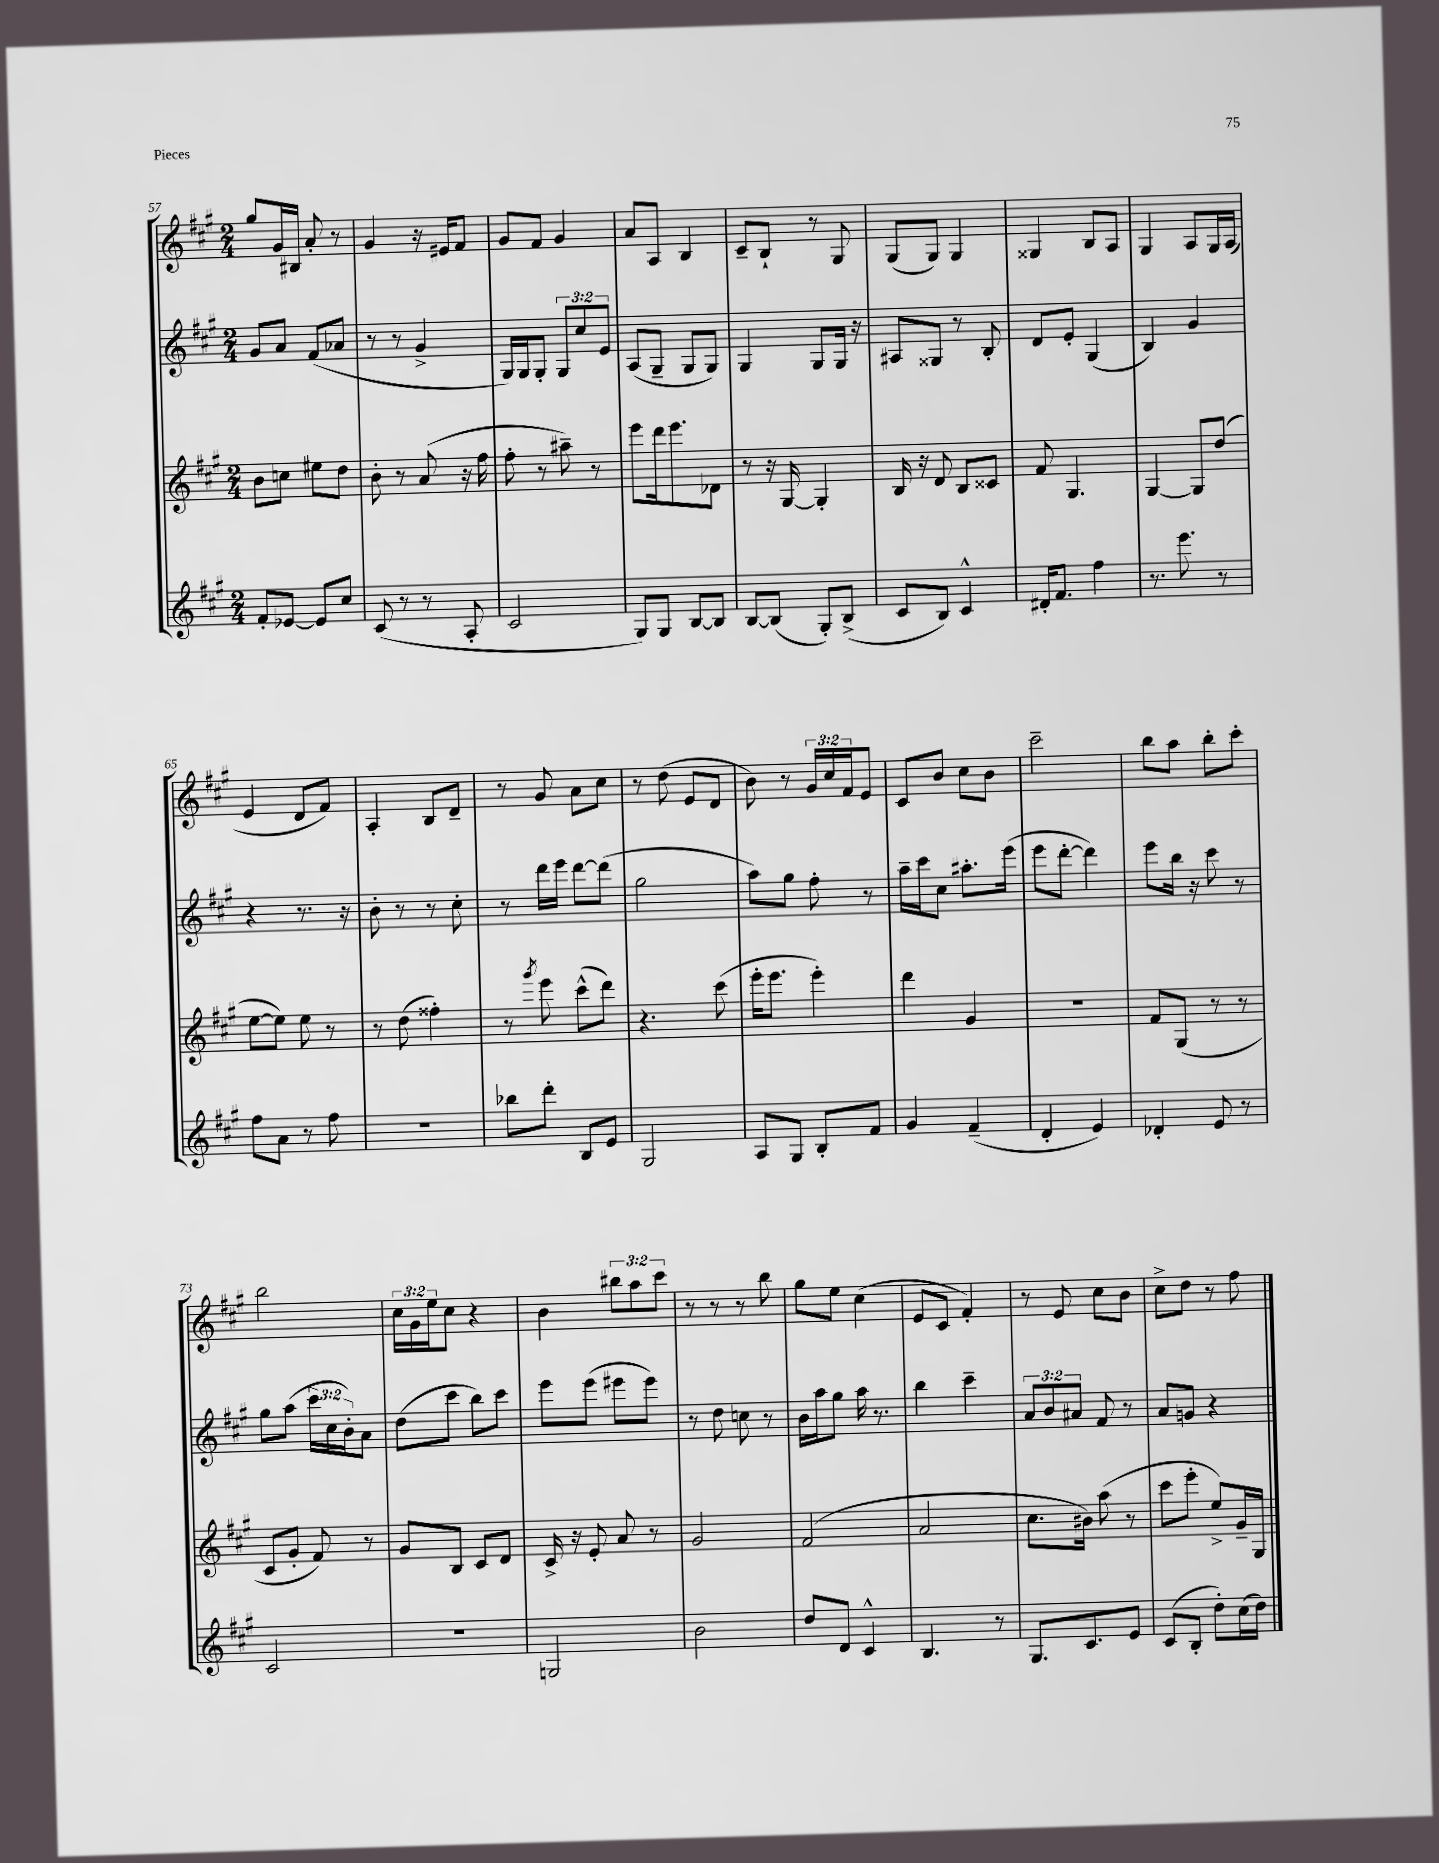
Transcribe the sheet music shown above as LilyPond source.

<<
\new StaffGroup <<
\new Staff = "s0" {
    \clef treble \key a \major \numericTimeSignature \time 2/4 \override Staff.TupletNumber.text = #tuplet-number::calc-fraction-text
    gis''8 gis'16 bis16 a'8-. r8 |
    gis'4 r16 eis'16 fis'8 |
    gis'8 fis'8 gis'4 |
    a'8 a8 b4 |
    cis'8-- b8-! r8 gis8 |
    gis8( gis8) gis4 |
    gisis4 b8 a8 |
    gis4 a8 gis16 a16( |
    e'4 d'8 fis'8) |
    a4-. b8 d'8-- |
    r8 gis'8 a'8 cis''8 |
    r8 d''8( e'8 d'8 |
    b'8) r8 \tuplet 3/2 { gis'16 cis''16 fis'16 } e'8 |
    cis'8 b'8 cis''8 b'8 |
    cis'''2-- |
    b''8 a''8 b''8-. cis'''8-. |
    b''2 |
    \tuplet 3/2 { cis''16 gis'16 e''16 } cis''8 r4 |
    b'4 \tuplet 3/2 { bis''8 a''8 cis'''8 } |
    r8 r8 r8 b''8 |
    gis''8 e''8 cis''4( |
    e'8 cis'8 fis'4-.) |
    r8 e'8 cis''8 b'8 |
    cis''8-> d''8 r8 fis''8 \bar "|." |
}
\new Staff = "s1" {
    \clef treble \key a \major \numericTimeSignature \time 2/4 \override Staff.TupletNumber.text = #tuplet-number::calc-fraction-text
    gis'8 a'8 fis'8( aes'8 |
    r8 r8 gis'4-> |
    gis16) gis16 gis8-. \tuplet 3/2 { gis8 cis''8 e'8 } |
    a8( gis8-- gis8 gis8) |
    gis4 gis8 gis16 r16 |
    ais8 gisis8 r8 b8-. |
    d'8 e'8-. gis4( |
    b4) gis'4 |
    r4 r8. r16 |
    b'8-. r8 r8 cis''8-. |
    r8 d'''16 e'''16 d'''8~ d'''8( |
    gis''2 |
    a''8) gis''8 fis''8-. r8 |
    a''16-- cis'''16 cis''8 ais''8.-. e'''16( |
    e'''8 d'''8~-. d'''4) |
    e'''8 b''16 r16 cis'''8 r8 |
    gis''8 a''8( \tuplet 3/2 { cis'''16 cis''16 b'16-.) } a'8 |
    d''8( cis'''8 b''8) cis'''8 |
    e'''8 e'''8( eis'''8 eis'''8) |
    r8 d''8 c''8 r8 |
    b'16 a''16 gis''8 a''16 r8. |
    b''4 cis'''4-- |
    \tuplet 3/2 { a'8 b'8 ais'8 } fis'8 r8 |
    a'8 g'8 r4 \bar "|." |
}
\new Staff = "s2" {
    \clef treble \key a \major \numericTimeSignature \time 2/4
    b'8 c''8 eis''8 d''8 |
    b'8-. r8 a'8( r16 fis''16 |
    fis''8-. r8 ais''8--) r8 |
    e'''8 d'''16 e'''8. des'8 |
    r8 r16 gis16~ gis4-. |
    b16 r16 d'8 b8 cisis'8 |
    fis'8 gis4. |
    gis4~ gis8 d''8( |
    e''8~ e''8) e''8 r8 |
    r8 d''8( fisis''4-.) |
    r8 \acciaccatura { gis'''8 } e'''8 cis'''8-^( d'''8) |
    r4. cis'''8( |
    e'''16-. e'''8. e'''4-.) |
    d'''4 gis'4 |
    r2 |
    fis'8 gis8( r8 r8 |
    cis'8 gis'8-. fis'8) r8 |
    gis'8 b8 cis'8 d'8 |
    cis'16-> r16 e'8-. a'8 r8 |
    gis'2 |
    fis'2( |
    a'2 |
    cis''8. bis'16) a''8( r8 |
    cis'''8 e'''8-. e''8->) gis'16-- gis16 \bar "|." |
}
\new Staff = "s3" {
    \clef treble \key a \major \numericTimeSignature \time 2/4
    fis'8-. ees'8~ ees'8 cis''8 |
    cis'8( r8 r8 a8-. |
    cis'2 |
    gis8) gis8 b8~ b8 |
    b8~ b8( gis8-.) b8->( |
    cis'8 b8) cis'4-^ |
    dis'16-. fis'8. fis''4 |
    r8. e'''8. r8 |
    fis''8 a'8 r8 fis''8 |
    R2 |
    bes''8 d'''8-. b8 e'8 |
    gis2 |
    a8 gis8 b8-. fis'8 |
    gis'4 fis'4--( |
    d'4-. e'4) |
    des'4-. e'8 r8 |
    cis'2 |
    R2 |
    g2 |
    b'2 |
    d''8 d'8 cis'4-^ |
    b4. r8 |
    gis8. cis'8. e'8 |
    cis'8( b8-. d''8-.) cis''16( d''16) \bar "|." |
}
>>
>>
\layout { \context { \Score currentBarNumber = #57 } }
